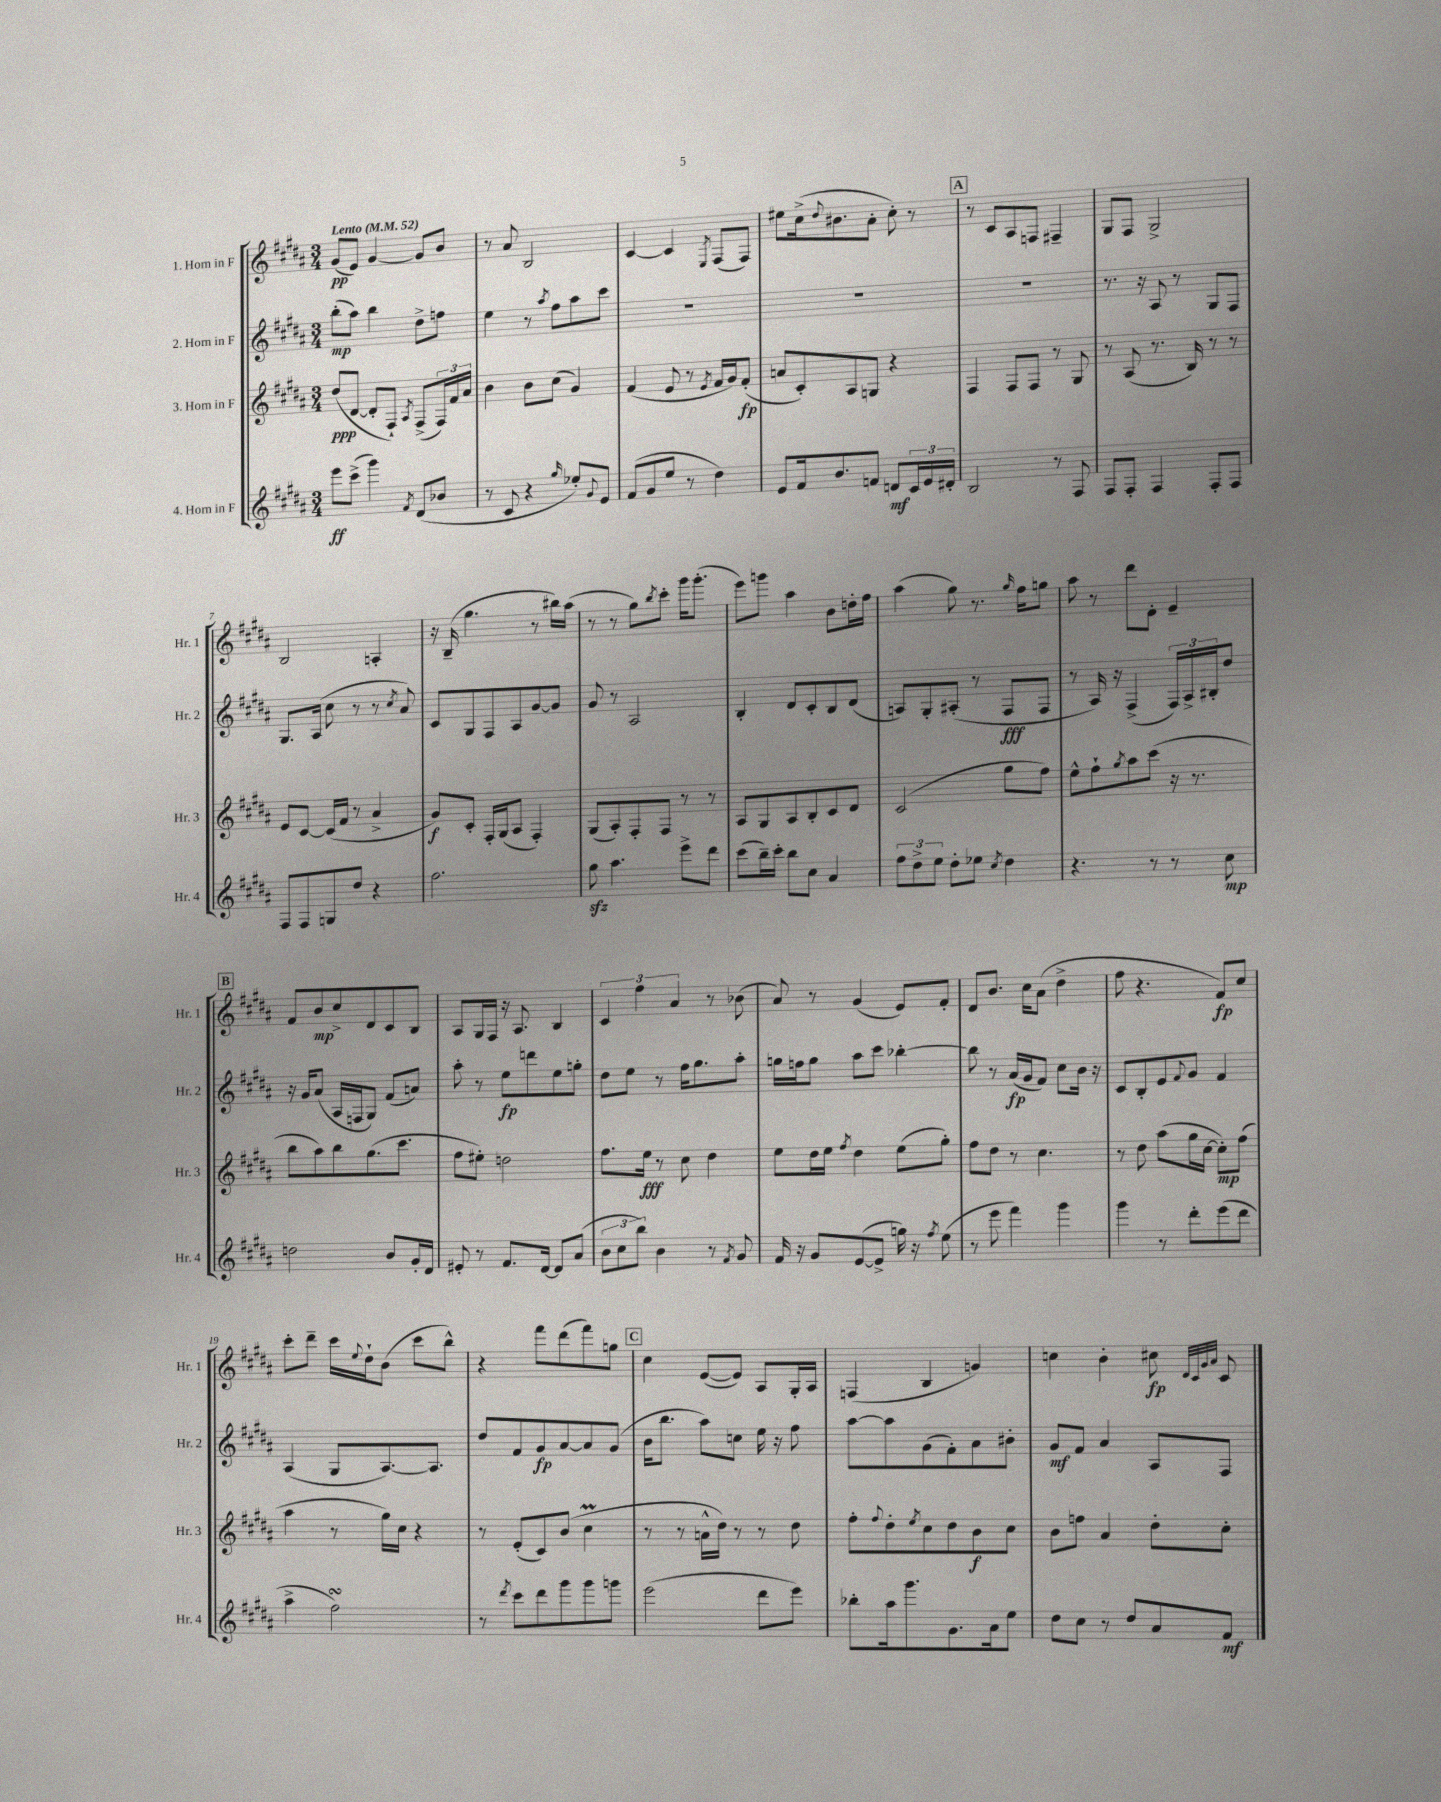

**kern	**kern	**kern	**kern
*staff4	*staff3	*staff2	*staff1
*clefG2	*clefG2	*clefG2	*clefG2
*k[f#c#g#d#a#]	*k[f#c#g#d#a#]	*k[f#c#g#d#a#]	*k[f#c#g#d#a#]
*M3/4	*M3/4	*M3/4	*M3/4
*MM52	*MM52	*MM52	*MM52
8eee\L	(8dd#/L	(8bb'\L	(8g#/L
(8ccc#^\J	[8d#/J	8aa#\J)	8e/J)
4ggg#\)	8d#'/]L	4bb\	[4g#/
.	8F#`/J)	.	.
8qf#/	8qA#/	.	.
(8d#/L	(8F#^/L	8dd#^\L	8g#/]L
8b-/J	24F#/L)	8ff\J	8b/J
.	24f#/	.	.
.	24a#/JJ	.	.
=	=	=	=
8r	4b\	4ee\	8r
8c#/	.	.	8a#/
4r	8b\L	8r	2B/
.	.	8qaa#/	.
.	(8cc#\J	8ff#\L	.
16qqgg#/	.	.	.
8ee-'/L)	4g#/)	8aa#\	.
8qqg#/	.	.	.
8e/J	.	8ccc#\J	.
=	=	=	=
(8f#/L	(4f#/	2.r	[4c#/
8g#/	.	.	.
8ee/J	8e/	.	4c#/]
8r	8r	.	.
.	8qe/	.	8qE/
4dd#\)	16f#/LL	.	(8F#/L
.	16g#/J)	.	.
.	(8f#'/J	.	8F#/J)
=	=	=	=
8e/L	8a/L	2.r	8ee#\L
16f#/k	8c#'/)	.	(16cc#^\k
.	.	.	8qqdd#/
8.b/	.	.	8.b#\
.	8A#/	.	.
8f/J	8G/J	.	8a#'\J
8d/L	4r	.	8cc#'\)
24c#/L	.	.	8r
24e/	.	.	.
24d#'/JJ	.	.	.
=	=	=	=
2B/	4F#/	2.r	8r
.	.	.	8c#/L
.	8F#/L	.	8A#/
.	8F#/J	.	8F/J
8r	8r	.	4F#~/
8F#/	8G#/	.	.
=	=	=	=
8F#/L	8r	8.r	8G#/L
8F#'/J	(8A#/	.	8F#/J
.	.	16r	.
4F#/	8.r	8A#/	2G#^/
.	.	8r	.
.	16B/)	.	.
8F#'/L	8r	8G#/L	.
8F#/J	8r	8F#/J	.
=	=	=	=
8F#/L	8e/L	8.G#/L	2B/
8F#/	[8c#/J	.	.
.	.	(16A#/Jk	.
8G/	(16c#/]LL	8cc#\	.
.	16f#/JJ	.	.
8dd#/J	8r	8r	.
4r	4a#^/	8r	4A'/
.	.	8qcc#/	.
.	.	8a#/)	.
=	=	=	=
2.ff#\	8g#/L)	8c#/L	16r
.	.	.	(16B~/
.	8c#'/J	8G#/	4.gg#\
.	16F#'/LL	8F#/	.
.	(16G#/J	.	.
.	8A#/J	8A#/	.
.	4F#'/)	[8g#/	8r
.	.	8g#/]J	16bb#\LL)
.	.	.	(16aa#\JJ
=	=	=	=
8gg#\	(8G#/L	8g#/	8r
4.aa#\	8A#'/)	8r	8r
.	8F#'/	2A#/	8gg#\L)
.	.	.	8qbb/
.	8F#/J	.	8ccc#'\J
8eee^\L	8r	.	16ggg#\LK
.	.	.	(8.ggg#'\J
8ddd#\J	8r	.	.
=	=	=	=
(8ccc#\L	8A#/L	4B'/	8eee\L)
16bb~\L)	8G#/	.	8ggg\J
16ccc#'\JJ	.	.	.
8bb\L	8A#/	8d#/L	4aa#\
8cc#\J	8B'/	8c#'/	.
4a#/	8c#/	8B/	8b\L
.	8d#/J	(8d#/J	16dd'\L
.	.	.	16ff#\JJ
=	=	=	=
12ff#\L	(2c#/	8A/L)	(4aa#\
12dd#^\	.	.	.
.	.	8G#'/	.
12ee\J	.	.	.
8dd#'\L	.	(8A#'/J	8gg#\)
8ee-\J	.	8r	8.r
8qcc#/	.	.	.
4dd#\	8gg#\L	8F#/L	.
.	.	.	16qqgg#/
.	.	.	16ff#\LK
.	8ff#\J)	8F#/J	8gg\J
=	=	=	=
4.r	8ee^^\L	8r	8aa#\
.	8ff#`\	16A#/)	8r
.	.	16r	.
.	8qgg#/	.	.
.	8aa#\	(4F#^/	8ddd#\L
8r	(8ccc#\J	.	8d#'\J
8r	16r	24F#/LL)	4e~/
.	.	24A#^/	.
.	8.r	.	.
.	.	24B#'/J	.
8cc#\	.	8dd#/J	.
=	=	=	=
2dd\	8bb\L	16r	8f#/L
.	.	16g#/LK	.
.	8aa#\)	(8a#/J	8b/
.	8bb\	16A#/LL	8cc#^/
.	.	16F/J	.
.	(8.gg#\	8G#/J)	8d#/
8b/L	.	(8f#/L	8c#/
.	8.ccc#\J	.	.
16g#'/L	.	8a/J)	8B/J
16d#/JJ	.	.	.
=	=	=	=
8e#'/	8ff#\L	8aa#'\	8A#/L
8r	8ee#'\J)	8r	16G#/L
.	.	.	16F#/JJ
8.f#/L	2dd\	8ee\L	16r
.	.	.	8.A#/
.	.	8ddd\	.
[16d#/Jk	.	.	.
8d#/]L	.	8ee\	4B/
(8a#/J	.	8gg'\J	.
=	=	=	=
12b\L	8.ff#\L	8dd#\L	6c#/
12cc#\	.	.	.
.	.	8ee\J	.
12bb\J)	.	.	6ff#\
.	16ee\Jk	.	.
4b\	8r	8r	.
.	.	.	6a#/
.	8cc#\	16ff#\LK	.
.	.	8.gg#\	.
8r	4dd#\	.	8r
8qf#/	.	.	.
8g#/	.	8aa#'\J	(8b-\
=	=	=	=
16f#/	8ee\L	16gg\LL	8a#/)
16r	.	16ff\J	.
8g#/L	16dd#\L	8gg\J	8r
.	16ee\JJ	.	.
.	8qff#/	.	.
([8e/	4dd#\	8aa#\L	(4g#/
8e^/]J	.	8ccc#\J	.
16gg\)	(8ee\L	[4bb-'\	8e/L)
16r	.	.	.
8qff#/	.	.	.
(8ee\	8gg#'\J)	.	8f#'/J
=	=	=	=
8r	8ff#\L	8bb-\]	8d#/L
8eee\	8dd#\J	8r	8.b/J
4fff#\)	8r	(16a#/LL	.
.	.	16g#/J	16cc#\LK
.	4.cc#\	8f#/J)	(8a#\J
4ggg#\	.	8cc#\L	4dd#^\
.	.	16b\Jk	.
.	.	16r	.
=	=	=	=
4ggg#\	8r	8c#/L	8ff#\
.	8dd#\	8B'/	4.r
8r	(8aa#\L	8e/	.
.	.	8qqf#/	.
8ddd#'\L	16gg#\L	8g#/J	.
.	[16cc#\JJ	.	.
(8eee\	8cc#'\]L)	4f#/	8f#/L)
8ddd#\J	(8ff#\J	.	8cc#/J
=	=	=	=
4aa#^\	4aa#\	(4A#/	8ccc#'\L
.	.	.	8ddd#~\J
2ff#\)	8r	8G#/L	16ccc#\LL
.	.	.	8qqee/
.	.	.	16dd#`\J
.	16gg#\LL)	[8.A#/)	(8b\J
.	16cc#\JJ	.	.
.	4r	.	8ccc#\L
.	.	8.A#/]J	.
.	.	.	8bb^^\J)
=	=	=	=
8r	8r	8dd#/L	4r
8qddd#/	.	.	.
8ccc#\L	(8e'/L	8f#/	.
8ddd#\	8c#/)	8g#/	8fff#\L
8ggg#\	(8b/J	[8a#/	(8ddd#\
8ggg#\	4cc#\	8a#/]	8fff#\)
8ggg\J	.	(8g#/J	8gg\J
=	=	=	=
(2eee\	8r	16b\LK	4cc#\
.	.	8.bb\J	.
.	8r	.	.
.	16a^^\LL	8aa#\L)	([8e/L
.	16dd#\JJ)	.	.
.	8r	8cc\J	8e/]J)
8ddd#\L	8r	16ee\	8A#/L
.	.	16r	.
8eee\J)	8dd#\	8ff#\	16G#'/L
.	.	.	16A#/JJ
=	=	=	=
8bb-'\L	8ff#'\L	[8aa#\L	(4F/
.	8qqff#/	.	.
16aa#\k	8dd#'\	8aa#\]	.
8.ggg#\	.	.	.
.	8qee/	.	.
.	8cc#\	(8g#\	4B/
8.g#\	8dd#\	8f#'\)	.
.	8b\	8a#\	4g/)
16a#\k	.	.	.
8ee\J	8cc#\J	8b#'\J	.
=	=	=	=
8dd#\L	8b\L	8g#/L	4cc\
8cc#\J	8ff\J	8f#/J	.
8r	4a#/	4a#/	4b'\
8dd#/L	.	.	.
8a#/	8dd#'\L	8A#/L	8cc#\
.	.	.	32qqd#/LLL
.	.	.	32qqc#/
.	.	.	32qqg#/
.	.	.	32qqa#/JJJ
8f#/J	8cc#'\J	8F#/J	8c#/
==	==	==	==
*-	*-	*-	*-
